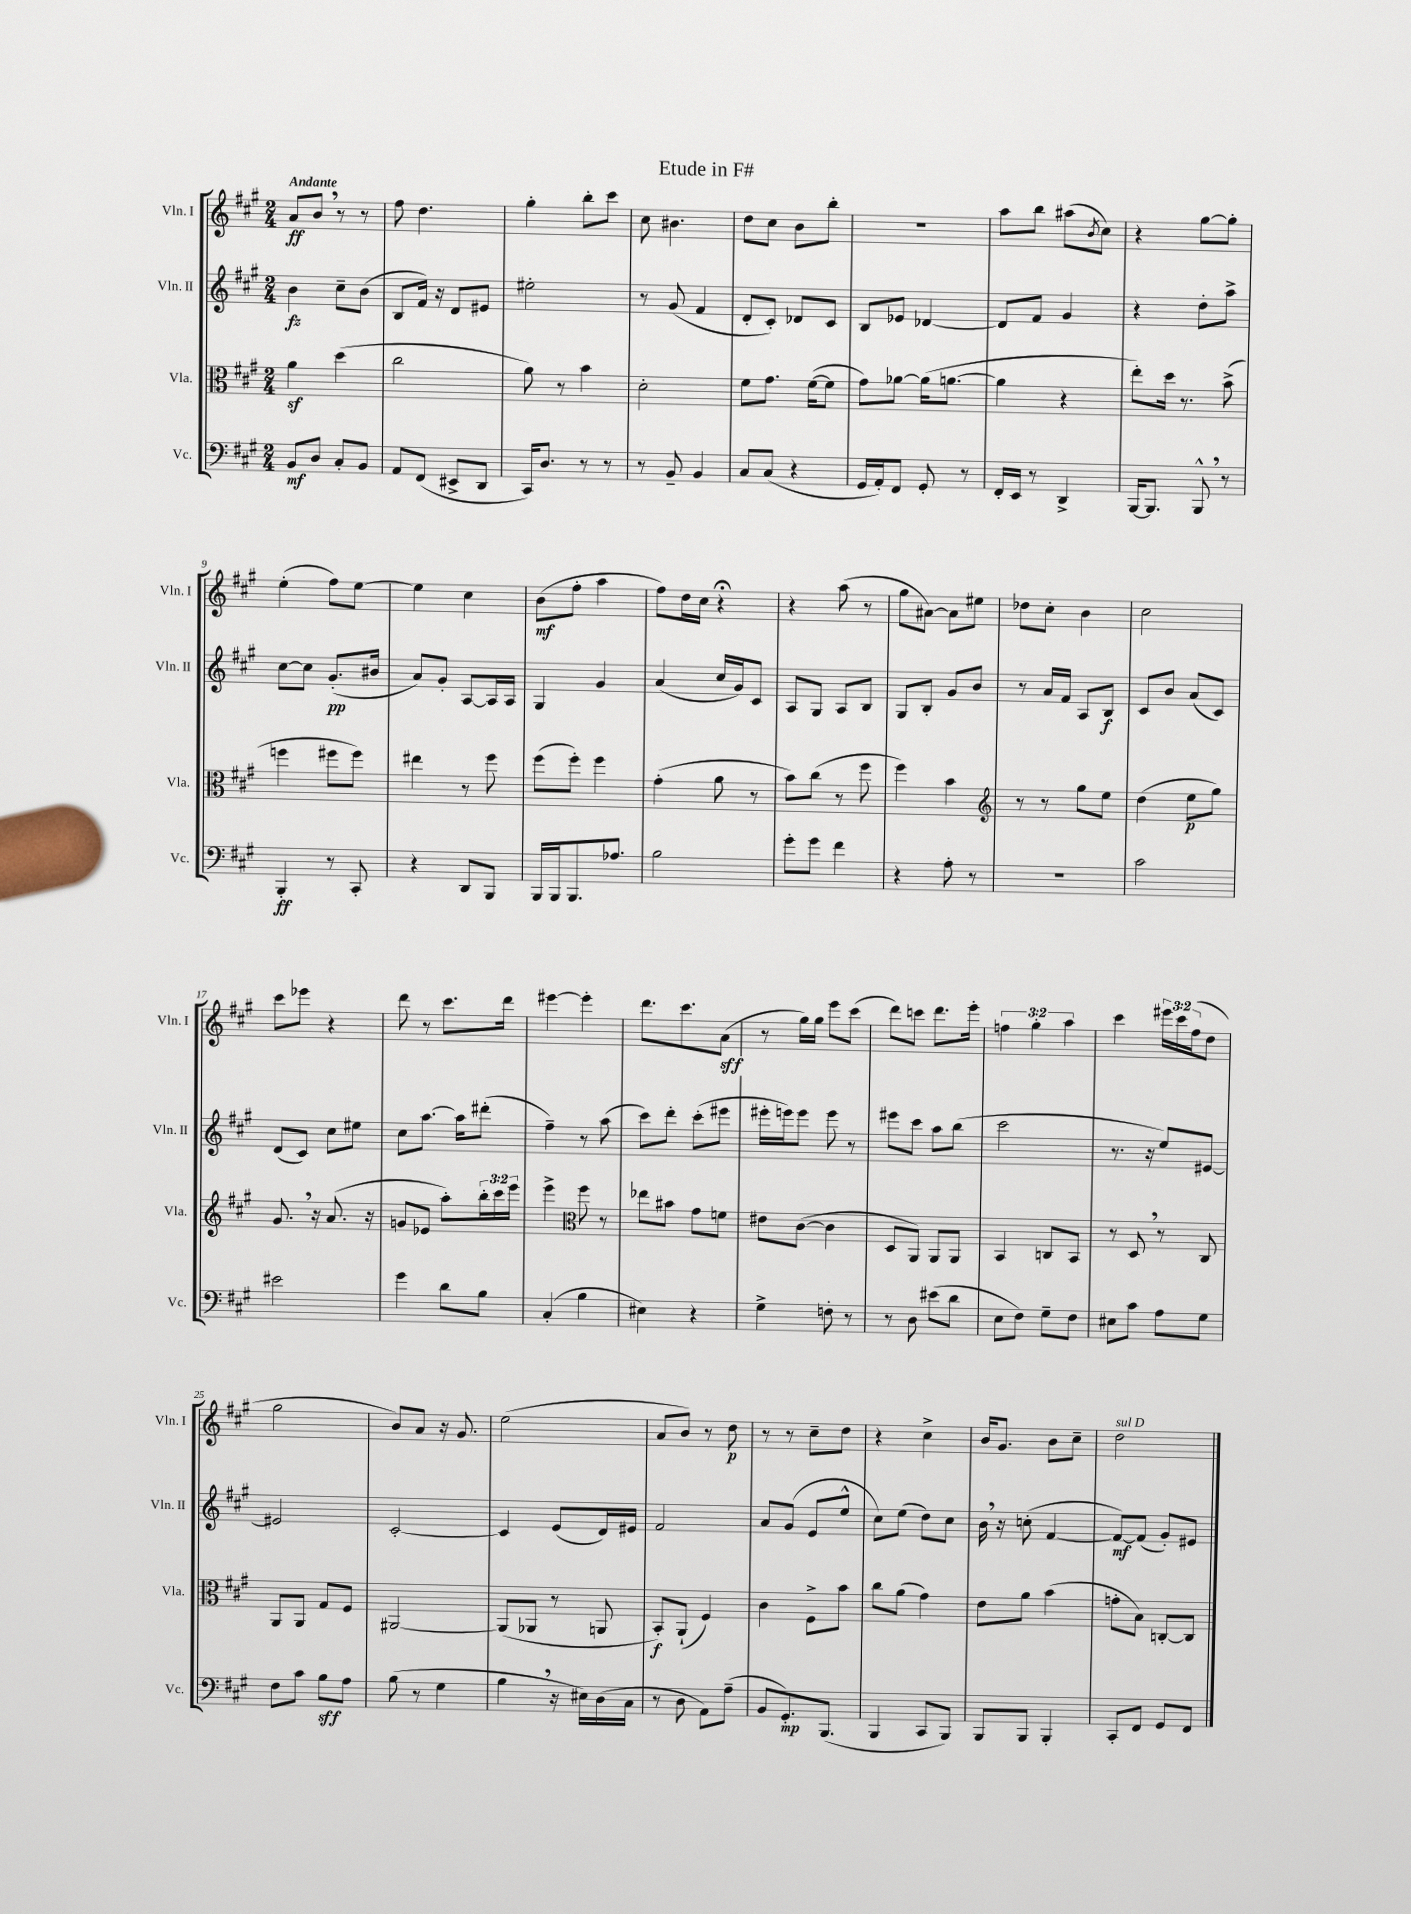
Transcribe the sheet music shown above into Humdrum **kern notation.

**kern	**kern	**kern	**kern
*staff4	*staff3	*staff2	*staff1
*clefF4	*clefC3	*clefG2	*clefG2
*k[f#c#g#]	*k[f#c#g#]	*k[f#c#g#]	*k[f#c#g#]
*M2/4	*M2/4	*M2/4	*M2/4
8BB	4a	4b	8a
8D	.	.	8b
8C#'	(4dd	8cc#~	8r
8BB	.	(8b	8r
=	=	=	=
8AA	2cc#	8B	8ff#
(8FF#	.	16f#)	4.dd
.	.	16r	.
8EE#^	.	8d	.
8DD	.	8e#	.
=	=	=	=
16CC#)	8a)	2ee#'	4gg#'
8.D	.	.	.
.	8r	.	.
8r	4b	.	8bb'
8r	.	.	8ccc#
=	=	=	=
8r	2d'	8r	8cc#
8BB~	.	(8g#	4.b#
4BB	.	4f#	.
=	=	=	=
8C#	8f#	8d'	8dd
(8C#	8.g#	8c#')	8cc#
4r	.	8d-	8b
.	([16f#	.	.
.	8f#]	8c#	8bb'
=	=	=	=
16GG#	8g#)	8B	2r
16AA')	.	.	.
8FF#	[8a-	8e-	.
8GG#'	(16a-]	[4d-	.
.	[8.a	.	.
8r	.	.	.
=	=	=	=
16FF#'	4a]	8d-]	8aa
16EE	.	.	.
8r	.	8f#	8bb
4DD^	4r	4g#	(8aa#
.	.	.	8qb
.	.	.	8cc#)
=	=	=	=
[16BBB	8ee')	4r	4r
8.BBB]	.	.	.
.	16dd	.	.
.	8.r	.	.
8BBB^^	.	8dd'	[8gg#
8r	(8b^	8aa^	8gg#']
=	=	=	=
4BBB'	4ff	[8cc#	(4ee'
.	.	8cc#]	.
8r	8ff#	(8.g#'	8ff#)
8CC#'	8ff#)	.	[8ee
.	.	16b#	.
=	=	=	=
4r	4ee#	8a)	4ee]
.	.	8g#'	.
8DD	8r	[8A	4cc#
8BBB	8ff#	16A]	.
.	.	16A	.
=	=	=	=
16BBB	(8ff#	4G#	(8b
16BBB	.	.	.
8.BBB	8ff#')	.	8ff#'
.	4ff#	4g#	4aa
8.A-	.	.	.
=	=	=	=
2B	(4g#'	(4a	8ff#)
.	.	.	16dd
.	.	.	16cc#
.	8a	16cc#	4r;
.	.	16g#)	.
.	8r	8c#	.
=	=	=	=
8g#'	8b)	8A	4r
8g#	(8cc#	8G#	.
4f#	8r	8A	(8aa
.	8ff#	8B	8r
=	=	=	=
4r	4ff#)	8G#	8gg#
.	.	8B'	[8a#)
8A'	4b	8g#	8a#]
8r	.	8b	8ee#
=	=	=	=
*	*clefG2	*	*
2r	8r	8r	8dd-
.	8r	16a	8cc#'
.	.	16f#	.
.	8gg#	8A	4b
.	8ee	8B	.
=	=	=	=
2c#	(4dd	8c#	2cc#
.	.	8b	.
.	8ee	(8a	.
.	8gg#)	8c#)	.
=	=	=	=
2e#	8.g#	(8d	8ccc#
.	.	8c#)	8eee-
.	16r	.	.
.	(8.a	8cc#	4r
.	.	8ee#	.
.	16r	.	.
=	=	=	=
4g#	8g	8cc#	8ddd
.	8e-	[8.aa	8r
8d	8aa')	.	8.ccc#
.	.	16aa]	.
8B	24bb'	(8ddd#'	.
.	24ccc#	.	.
.	.	.	16ddd
.	24eee	.	.
=	=	=	=
(4C#'	4eee^	4ff#~)	[4eee#
*	*clefC3	*	*
4B	8ff#	8r	4eee#']
.	8r	(8aa	.
=	=	=	=
4E#)	8ee-	8ccc#)	8.ddd
.	8b#	8ddd'	.
.	.	.	8.ccc#
4r	8g#	(8ccc#'	.
.	8f	8eee#	(8a
=	=	=	=
4G#^	8e#	16eee#'	8r
.	.	16eee)	.
.	([8c#	8eee	16gg#)
.	.	.	16gg#
8F'	4c#]	8eee	8eee
8r	.	8r	(8ccc#
=	=	=	=
8r	8D	8eee#	8ddd)
8D	8AA)	8ccc#	8ccc
(8e#	8AA	8aa	8.ddd
8d	8AA	(8bb	.
.	.	.	16eee'
=	=	=	=
8E	4BB	2ccc#	6ff
8F#)	.	.	.
.	.	.	6gg#'
8G#~	8C	.	.
.	.	.	6aa
8F#	8BB	.	.
=	=	=	=
8E#	8r	8.r	4ccc#
8c#	8D	.	.
.	.	16r	.
8A	8r	8ee)	24eee#
.	.	.	24ccc#
.	.	.	(24ff#
8G#	8C#	[8e#	8dd
=	=	=	=
8F#	8AA	2e#]	2gg#
8c#	8AA	.	.
8B	8G#	.	.
8A	8F#	.	.
=	=	=	=
(8B	[2AA#	[2c#'	8b)
8r	.	.	8a
4G#	.	.	16r
.	.	.	8.g#
=	=	=	=
4B	(8AA#]	4c#]	(2ee
.	8AA-	.	.
16r	8r	(8e	.
16E#)	.	.	.
(16D	8AA	16d)	.
16C#	.	16e#	.
=	=	=	=
8r	8BB')	2f#	8a
8D	(8AA`	.	8b)
8AA)	4F#)	.	8r
(8A~	.	.	8dd
=	=	=	=
8BB	4c#	8a	8r
8.GG#')	.	(8g#	8r
.	8F#^	8e	8cc#~
(8.BBB	.	.	.
.	8b	8ee^^	8dd
=	=	=	=
4BBB	8cc#	8cc#)	4r
.	(8a	(8ee	.
8CC#	4g#)	8dd)	4cc#^
8BBB)	.	8cc#	.
=	=	=	=
8BBB	8e	16b	16b
.	.	16r	8.g#
8BBB	8a	(8cc'	.
4BBB'	(4b	[4f#	8b
.	.	.	8cc#~
=	=	=	=
8CC#'	8g'	8f#_)	2dd
8FF#	8B)	(8f#]	.
8GG#	[8C'	8g#')	.
8FF#	8C]	8e#	.
==	==	==	==
*-	*-	*-	*-
